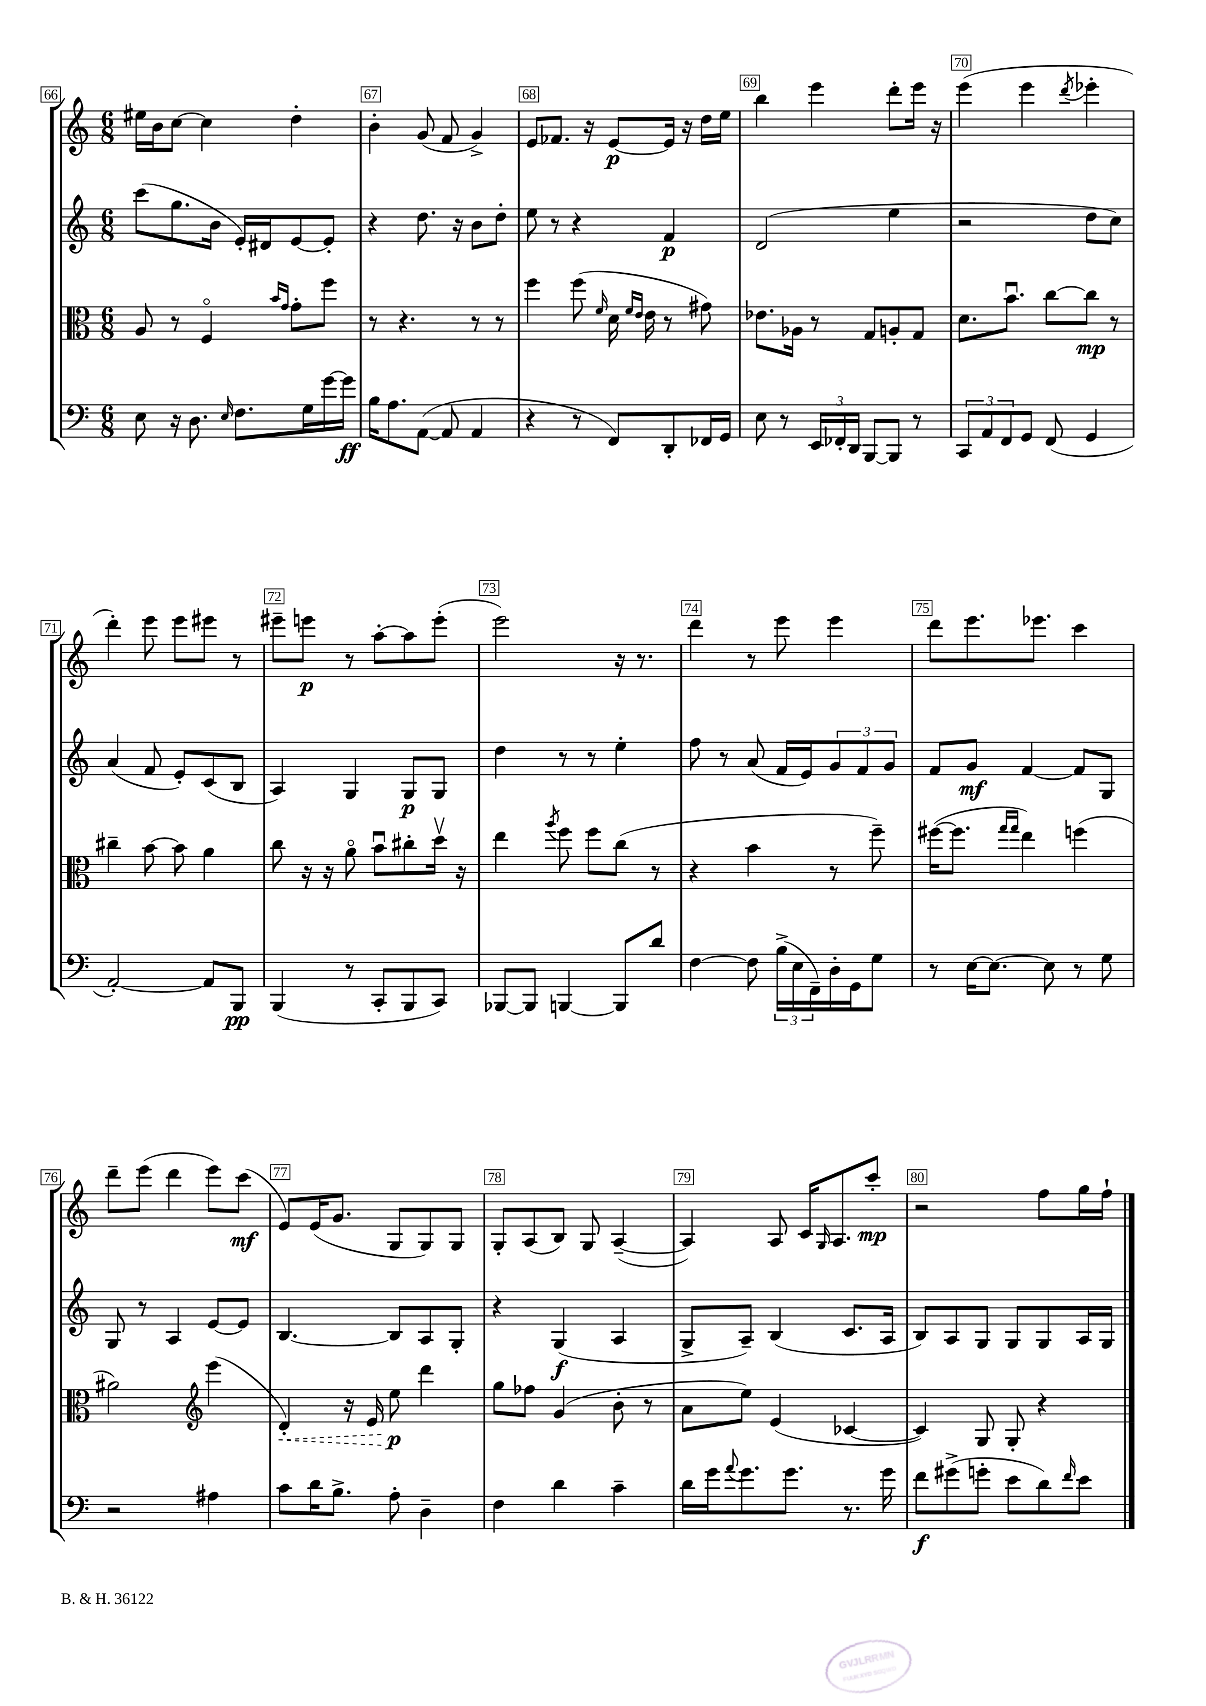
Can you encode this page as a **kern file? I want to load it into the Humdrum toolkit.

**kern	**kern	**kern	**kern
*staff4	*staff3	*staff2	*staff1
*clefF4	*clefC3	*clefG2	*clefG2
*k[]	*k[]	*k[]	*k[]
*M6/8	*M6/8	*M6/8	*M6/8
8E	8A	(8ccc	16ee#
.	.	.	16b
16r	8r	8.gg	[8cc
8.D	.	.	.
.	4Fo	.	4cc]
.	.	16b	.
16qqE	.	.	.
8.F	.	16e')	.
.	.	16d#	.
.	16qqb	.	.
.	16qqg	.	.
.	8g'	[8e	4dd'
16G	.	.	.
[16g	8ff	8e']	.
16g]	.	.	.
=	=	=	=
16B	8r	4r	4b'
8.A	.	.	.
.	4.r	.	.
([8AA	.	8.dd	(8g
8AA]	.	.	8f
.	.	16r	.
4AA	8r	8b	4g^)
.	8r	8dd'	.
=	=	=	=
4r	4ff	8ee	8e
.	.	8r	8.f-
8r	(8ff	4r	.
.	.	.	16r
.	16qqf	.	.
8FF)	16d	.	[8e
.	16qqf	.	.
.	16qqe	.	.
.	16e	.	.
8DD'	8r	4f	16e]
.	.	.	16r
16FF-	8g#)	.	16dd
16GG	.	.	16ee
=	=	=	=
8E	8.e-	(2d	4bb
8r	.	.	.
.	16A-	.	.
24EE	8r	.	4eee
24FF-'	.	.	.
24DD	.	.	.
[8BBB	8G	.	.
8BBB]	8A'	4ee	8ddd'
8r	8G	.	16eee
.	.	.	16r
=	=	=	=
12CC	8.d	2r	(4eee
12AA	.	.	.
12FF	.	.	.
.	8.bu	.	.
8GG	.	.	4eee
(8FF	[8cc	.	.
.	.	.	8qddd
4GG	8cc]	8dd	4eee-'
.	8r	8cc)	.
=	=	=	=
[2AA')	4cc#~	(4a	4ddd')
.	[8b	8f	8eee
.	8b]	8e')	8eee
8AA]	4a	(8c	8eee#
8BBB	.	8B	8r
=	=	=	=
(4BBB	8cc	4A)	8eee#~
.	16r	.	8eee
.	16r	.	.
8r	8ao	4G	8r
8CC'	8bu	.	[8aa'
8BBB	8cc#'	8G	8aa]
8CC)	16ddv	8G	(8eee'
.	16r	.	.
=	=	=	=
[8BBB-	4ee	4dd	2eee)
8BBB-]	.	.	.
.	8qaa	.	.
[4BBB	8ff	8r	.
.	8ff	8r	.
8BBB]	(8cc	4ee'	16r
.	.	.	8.r
8d	8r	.	.
=	=	=	=
[4F	4r	8ff	4ddd
.	.	8r	.
8F]	4b	(8a	8r
(24B^	.	16f	8eee
24E	.	.	.
.	.	16e)	.
24FF~)	.	.	.
16D'	8r	12g	4eee
16GG	.	.	.
.	.	12f	.
8G	8ff~)	.	.
.	.	12g	.
=	=	=	=
8r	([16ff#	8f	8ddd
.	8.ff#]	.	.
[16E	.	8g	8.eee
8.E_	.	.	.
.	16qqgg	.	.
.	16qqgg	.	.
.	4ee)	[4f	.
.	.	.	8.eee-
8E]	.	.	.
8r	(4ff	8f]	4ccc
8G	.	8G	.
=	=	=	=
2r	2a#)	8G	8ddd~
.	.	8r	(8eee
.	.	4A	4ddd
*	*clefG2	*	*
4A#	(4eee	[8e	8eee)
.	.	8e]	(8ccc
=	=	=	=
8c	4d')	[4.B	8e)
16d	.	.	(16e
8.B^	.	.	8.g
.	16r	.	.
.	16e	.	.
8A'	8ee	8B]	8G
4D~	4ddd	8A	8G)
.	.	8G'	8G
=	=	=	=
4F	8gg	4r	8G'
.	8ff-	.	(8A
4d	(4g	(4G	8B)
.	.	.	8G
4c~	8b'	4A	([4A~
.	8r	.	.
=	=	=	=
16d	8a	8G^	4A])
16g	.	.	.
8qqa	.	.	.
8.g	8ee)	8A~)	.
.	(4e	(4B	8A
8.g	.	.	.
.	.	.	16c
.	.	.	16qqG
.	.	.	8.A
8.r	[4c-	8.c	.
.	.	.	8ccc'
16g	.	16A	.
=	=	=	=
8f	4c-])	8B)	2r
(8g#^	.	8A	.
8g'	8G	8G	.
8e	8G'	8G	.
8d)	4r	8G	8ff
16qqf	.	.	.
8e	.	16A	16gg
.	.	16G	16ff`
==	==	==	==
*-	*-	*-	*-
